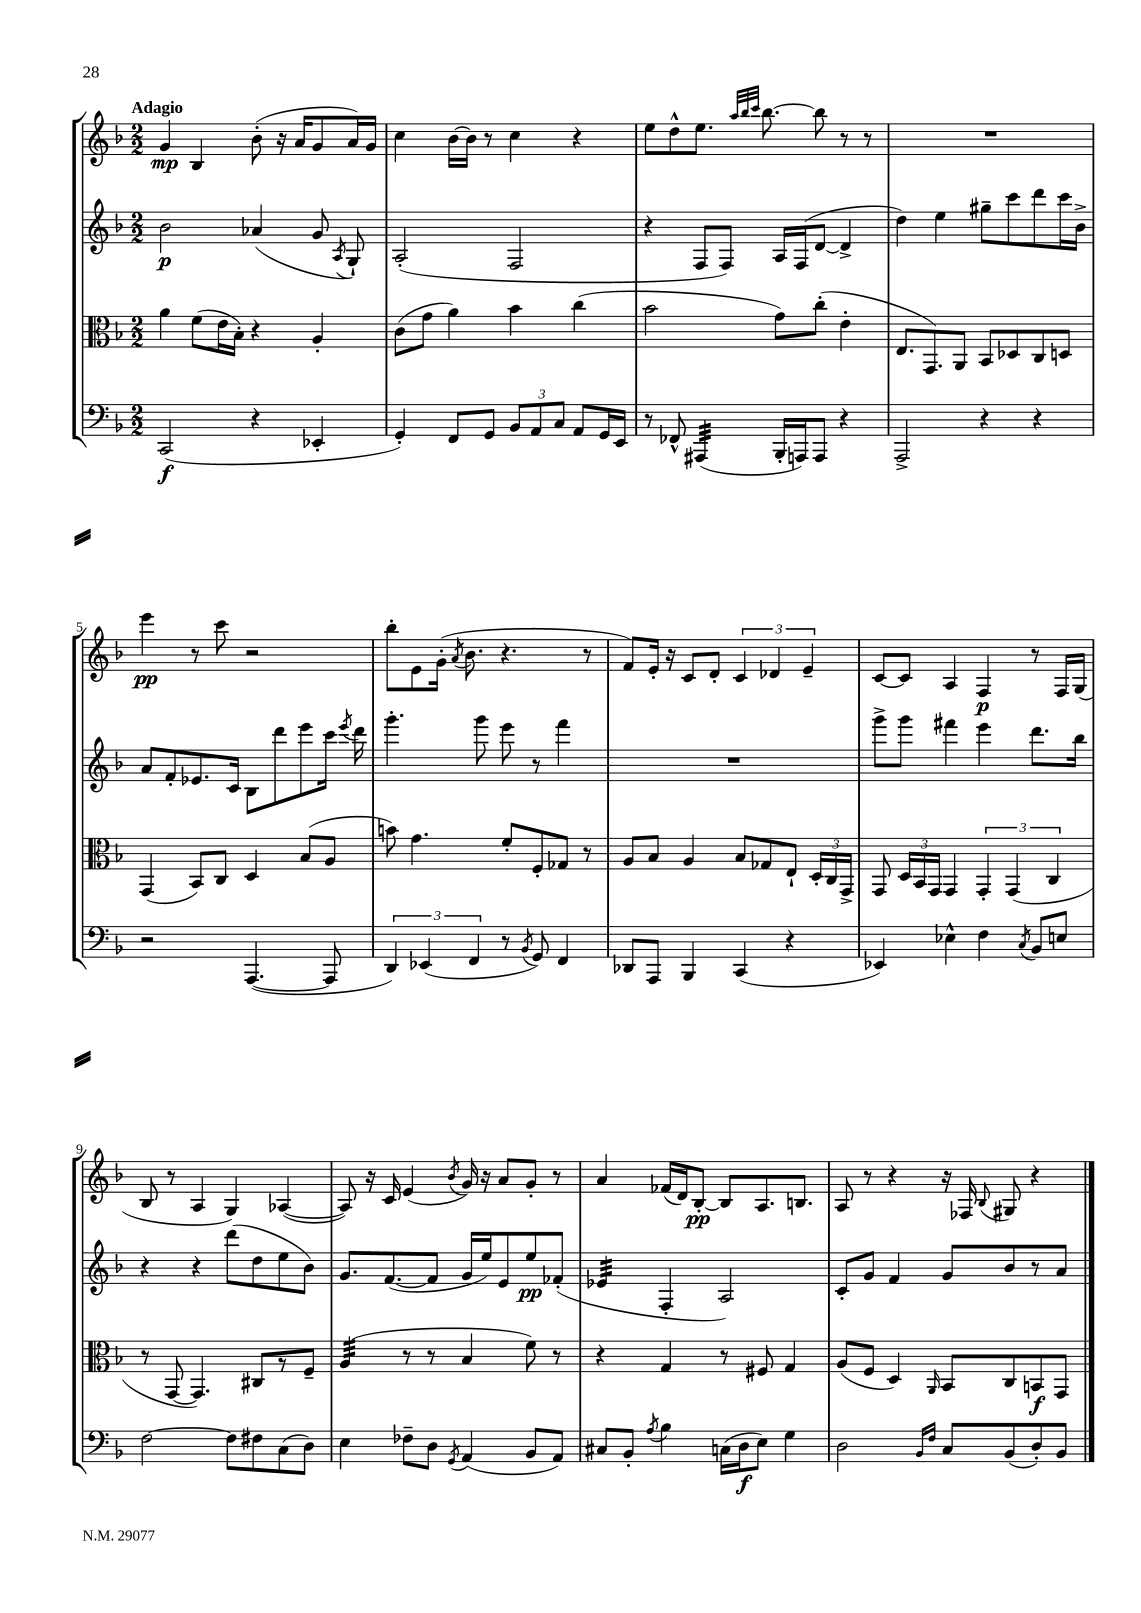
<<
\new StaffGroup <<
\new Staff = "s0" {
    \clef treble \key f \major \numericTimeSignature \time 2/2 \tempo "Adagio"
    \autoBeamOff g'4\mp bes4 bes'8-.( r16 a'16[ g'8 a'16) g'16] |
    c''4 bes'16[~ bes'16] r8 c''4 r4 |
    e''8[ d''8-^ e''8.] \grace { a''32[ bes''32 c'''32] } bes''8.~ bes''8 r8 r8 |
    R1 |
    e'''4\pp r8 c'''8 r2 |
    bes''8[-. e'8 g'16]-.( \acciaccatura { a'8 } bes'8. r4. r8 |
    f'8[) e'16]-. r16 c'8[ d'8]-. \tuplet 3/2 { c'4 des'4 e'4-- } |
    c'8[~ c'8] a4 f4\p r8 f16[ g16]( |
    bes8 r8 a4 g4) aes4~( |
    aes8) r16 c'16 e'4( \acciaccatura { bes'8 } g'16) r16 a'8[ g'8]-. r8 |
    a'4 fes'16[( d'16) bes8]~-.\pp bes8[ a8. b8.] |
    a8 r8 r4 r16 fes16 \appoggiatura { bes8 } gis8 r4 \bar "|." |
}
\new Staff = "s1" {
    \clef treble \key f \major \numericTimeSignature \time 2/2
    \autoBeamOff bes'2\p aes'4( g'8 \acciaccatura { a8 } g8-!) |
    a2-.( f2 |
    r4 f8[ f8]) a16[ f16( d'8]~ d'4-> |
    d''4) e''4 gis''8[-- c'''8 d'''8 c'''16 bes'16]-> |
    a'8[ f'8-. ees'8. c'16] bes8[ d'''8 e'''8 c'''16] \acciaccatura { e'''8 } d'''16 |
    g'''4.-. g'''8 e'''8 r8 f'''4 |
    R1 |
    g'''8[-> g'''8] fis'''4 e'''4 d'''8.[ bes''16] |
    r4 r4 d'''8[( d''8 e''8 bes'8]) |
    g'8.[ f'8.~( f'8] g'16[ e''16) e'8 e''8\pp fes'8]-.( |
    ees'4:32 f4-. a2) |
    c'8[-. g'8] f'4 g'8[ bes'8 r8 a'8] \bar "|." |
}
\new Staff = "s2" {
    \clef alto \key f \major \numericTimeSignature \time 2/2
    \autoBeamOff a'4 f'8[( e'16 bes16]-.) r4 a4-. |
    c'8[( g'8] a'4) bes'4 c''4( |
    bes'2 g'8[) c''8]-.( e'4-. |
    e8.[ g,8.) a,8] bes,8[ des8 c8 d8] |
    g,4( bes,8[) c8] d4 bes8[( a8] |
    b'8) g'4. f'8[-. f8-. ges8] r8 |
    a8[ bes8] a4 bes8[ ges8 e8]-! \tuplet 3/2 { d16[-. c16 g,16]-> } |
    g,8 \tuplet 3/2 { d16[ bes,16 g,16] } g,4 \tuplet 3/2 { g,4-. g,4( c4 } |
    r8 g,8~ g,4.) cis8[ r8 f8]-- |
    a4:32( r8 r8 bes4 f'8) r8 |
    r4 g4 r8 fis8 g4 |
    a8[( f8] d4) \grace { a,16 } bes,8[ c8 b,8\f g,8] \bar "|." |
}
\new Staff = "s3" {
    \clef bass \key f \major \numericTimeSignature \time 2/2
    \autoBeamOff c,2\f( r4 ees,4-. |
    g,4-.) f,8[ g,8] \tuplet 3/2 { bes,8[ a,8 c8] } a,8[ g,16 e,16] |
    r8 fes,8-^ ais,,4:32( bes,,16[-. a,,16) a,,8] r4 |
    a,,2-> r4 r4 |
    r2 a,,4.~( a,,8 |
    \tuplet 3/2 { d,4) ees,4( f,4 } r8 \acciaccatura { bes,8 } g,8) f,4 |
    des,8[ a,,8] bes,,4 c,4( r4 |
    ees,4) ees4-^ f4 \acciaccatura { c8 } bes,8[ e8] |
    f2~ f8[ fis8 c8( d8]) |
    e4 fes8[-- d8] \acciaccatura { g,8 } a,4( bes,8[ a,8]) |
    cis8[ bes,8]-. \acciaccatura { a8 } bes4 c16[( d16\f e8]) g4 |
    d2 \grace { bes,16[ f16] } c8[ bes,8( d8-.) bes,8] \bar "|." |
}
>>
>>
